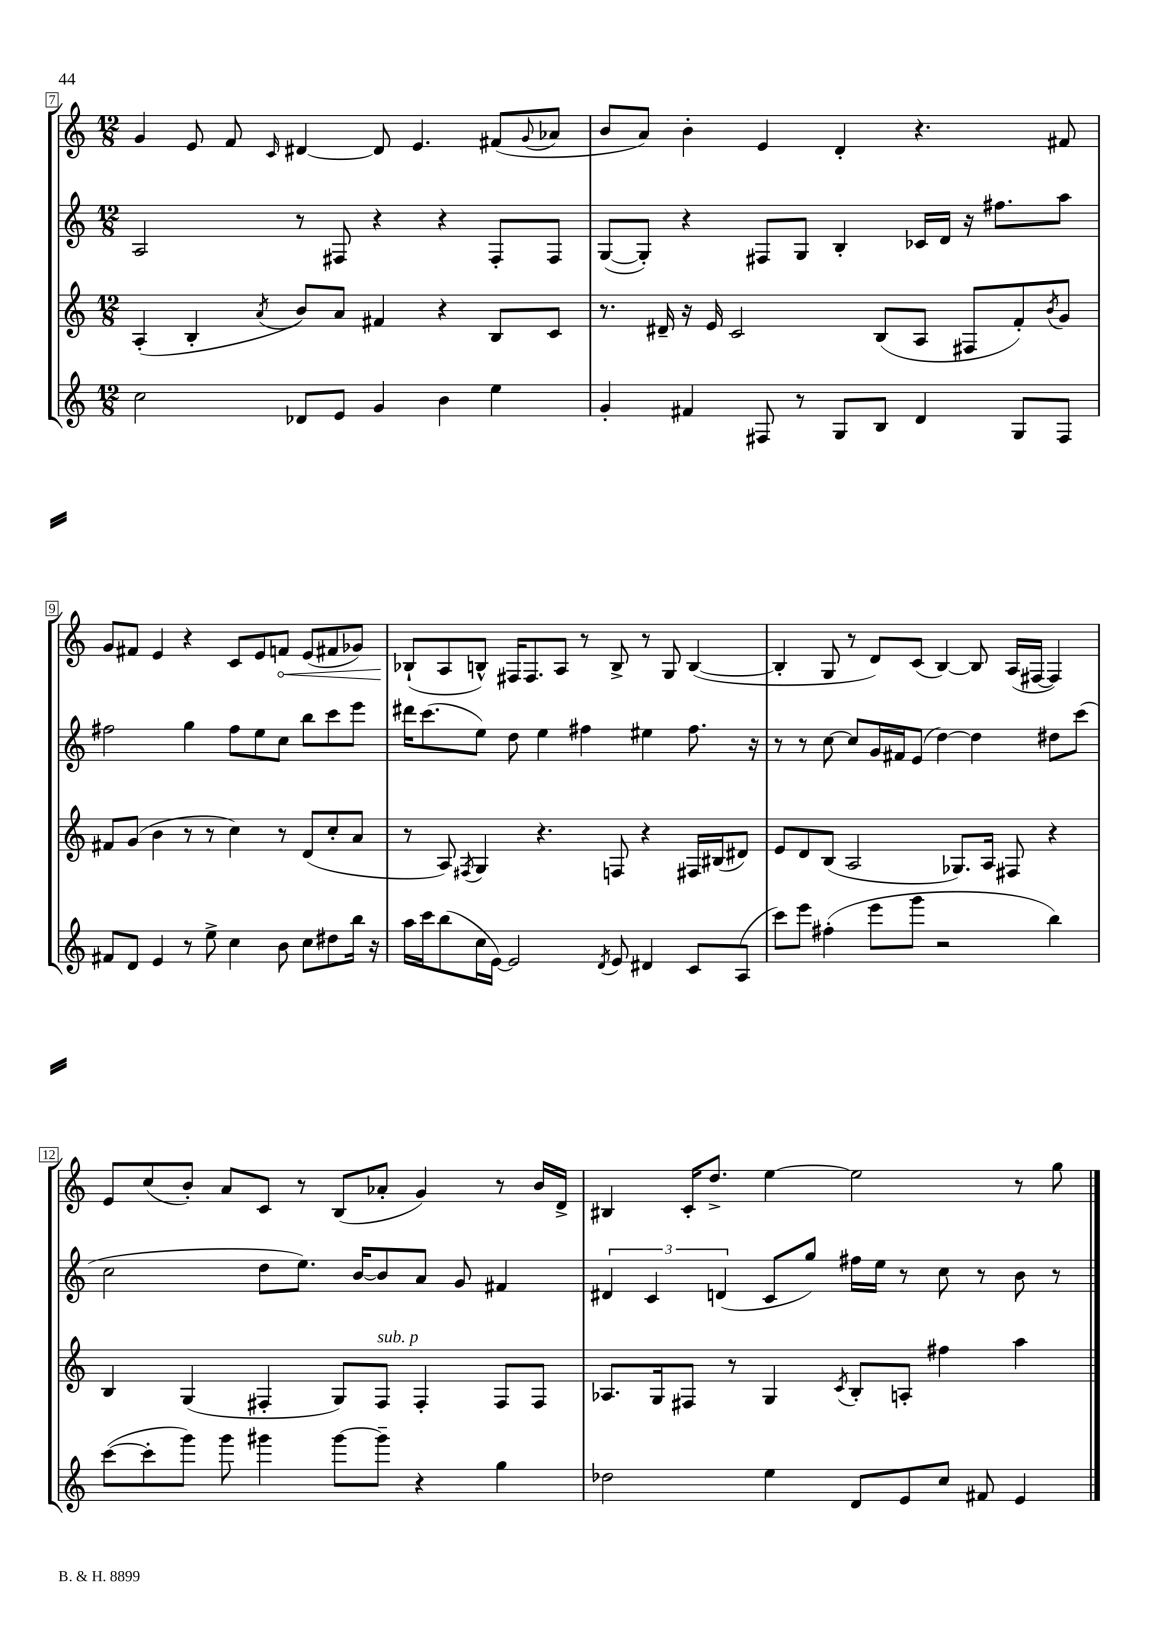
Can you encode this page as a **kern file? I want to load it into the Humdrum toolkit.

**kern	**kern	**kern	**kern
*staff4	*staff3	*staff2	*staff1
*clefG2	*clefG2	*clefG2	*clefG2
*k[]	*k[]	*k[]	*k[]
*M12/8	*M12/8	*M12/8	*M12/8
2cc	(4A'	2A	4g
.	4B'	.	8e
.	.	.	8f
.	8qa	.	16qqc
8d-	8b)	8r	[4d#
8e	8a	8F#	.
4g	4f#	4r	8d#]
.	.	.	4.e
4b	4r	4r	.
4ee	8B	8F#'	(8f#
.	.	.	8qqg
.	8c	8F#	8a-
=	=	=	=
4g'	8.r	([8G	8b
.	.	8G'])	8a)
.	16d#~	.	.
4f#	16r	4r	4b'
.	16e	.	.
.	2c	.	.
8F#	.	8F#	4e
8r	.	8G	.
8G	.	4B'	4d'
8B	(8B	.	.
4d	8A	16c-	4.r
.	.	16d	.
.	8F#	16r	.
.	.	8.ff#	.
8G	8f')	.	.
.	8qb	.	.
8F#	8g	8aa	8f#
=	=	=	=
8f#	8f#	2ff#	8g
8d	(8g	.	8f#
4e	4b	.	4e
8r	8r	4gg	4r
8ee^	8r	.	.
4cc	4cc)	8ff#	8c
.	.	8ee	8e
8b	8r	8cc	8f
8cc	(8d	8bb	(8e
8dd#	8cc'	8ccc	8f#
16bb	8a	8eee	8g-)
16r	.	.	.
=	=	=	=
16aa	8r	16ddd#	(8B-`
16ccc	.	(8.ccc	.
(8bb	8A)	.	8A
.	8qF#	.	.
16cc	4G	8ee)	8B^^)
[16e)	.	.	.
2e]	.	8dd	16F#
.	.	.	8.F#
.	4.r	4ee	.
.	.	.	8A
.	.	4ff#	8r
8qd	.	.	.
8e	8F	.	8B^
4d#	4r	4ee#	8r
.	.	.	8G
8c	16F#	8.ff#	([4B
.	(16B#	.	.
(8A	8d#)	.	.
.	.	16r	.
=	=	=	=
8ccc)	8e	8r	4B']
8eee	8d	8r	.
(4ff#'	(8B	[8cc	8G
.	2A	8cc]	8r
8eee	.	16g	8d)
.	.	16f#	.
8ggg	.	(8e	(8c
2r	.	[4dd)	[4B)
.	8.G-)	.	.
.	.	4dd]	8B]
.	16A	.	.
.	8F#	.	(16A
.	.	.	[16F#
4bb)	4r	8dd#	4F#])
.	.	(8ccc	.
=	=	=	=
([8ccc	4B	2cc	8e
8ccc']	.	.	(8cc
8ggg)	(4G	.	8b')
8ggg	.	.	8a
4ggg#	4F#'	8dd	8c
.	.	8.ee)	8r
[8ggg#	8G)	.	(8B
.	.	[16b	.
8ggg#~]	8F#	8b]	8a-'
4r	4F#'	8a	4g)
.	.	8g	.
4gg	8F#	4f#	8r
.	8F#	.	16b
.	.	.	16d^
=	=	=	=
2dd-	8.A-	6d#	4B#
.	.	6c	.
.	16G	.	.
.	8F#	.	16c'
.	.	.	8.dd^
.	.	(6d	.
.	8r	.	.
4ee	4G	8c	[4ee
.	.	8gg)	.
.	8qc	.	.
8d	8B'	16ff#	2ee]
.	.	16ee	.
8e	8A'	8r	.
8cc	4ff#	8cc	.
8f#	.	8r	.
4e	4aa	8b	8r
.	.	8r	8gg
==	==	==	==
*-	*-	*-	*-
